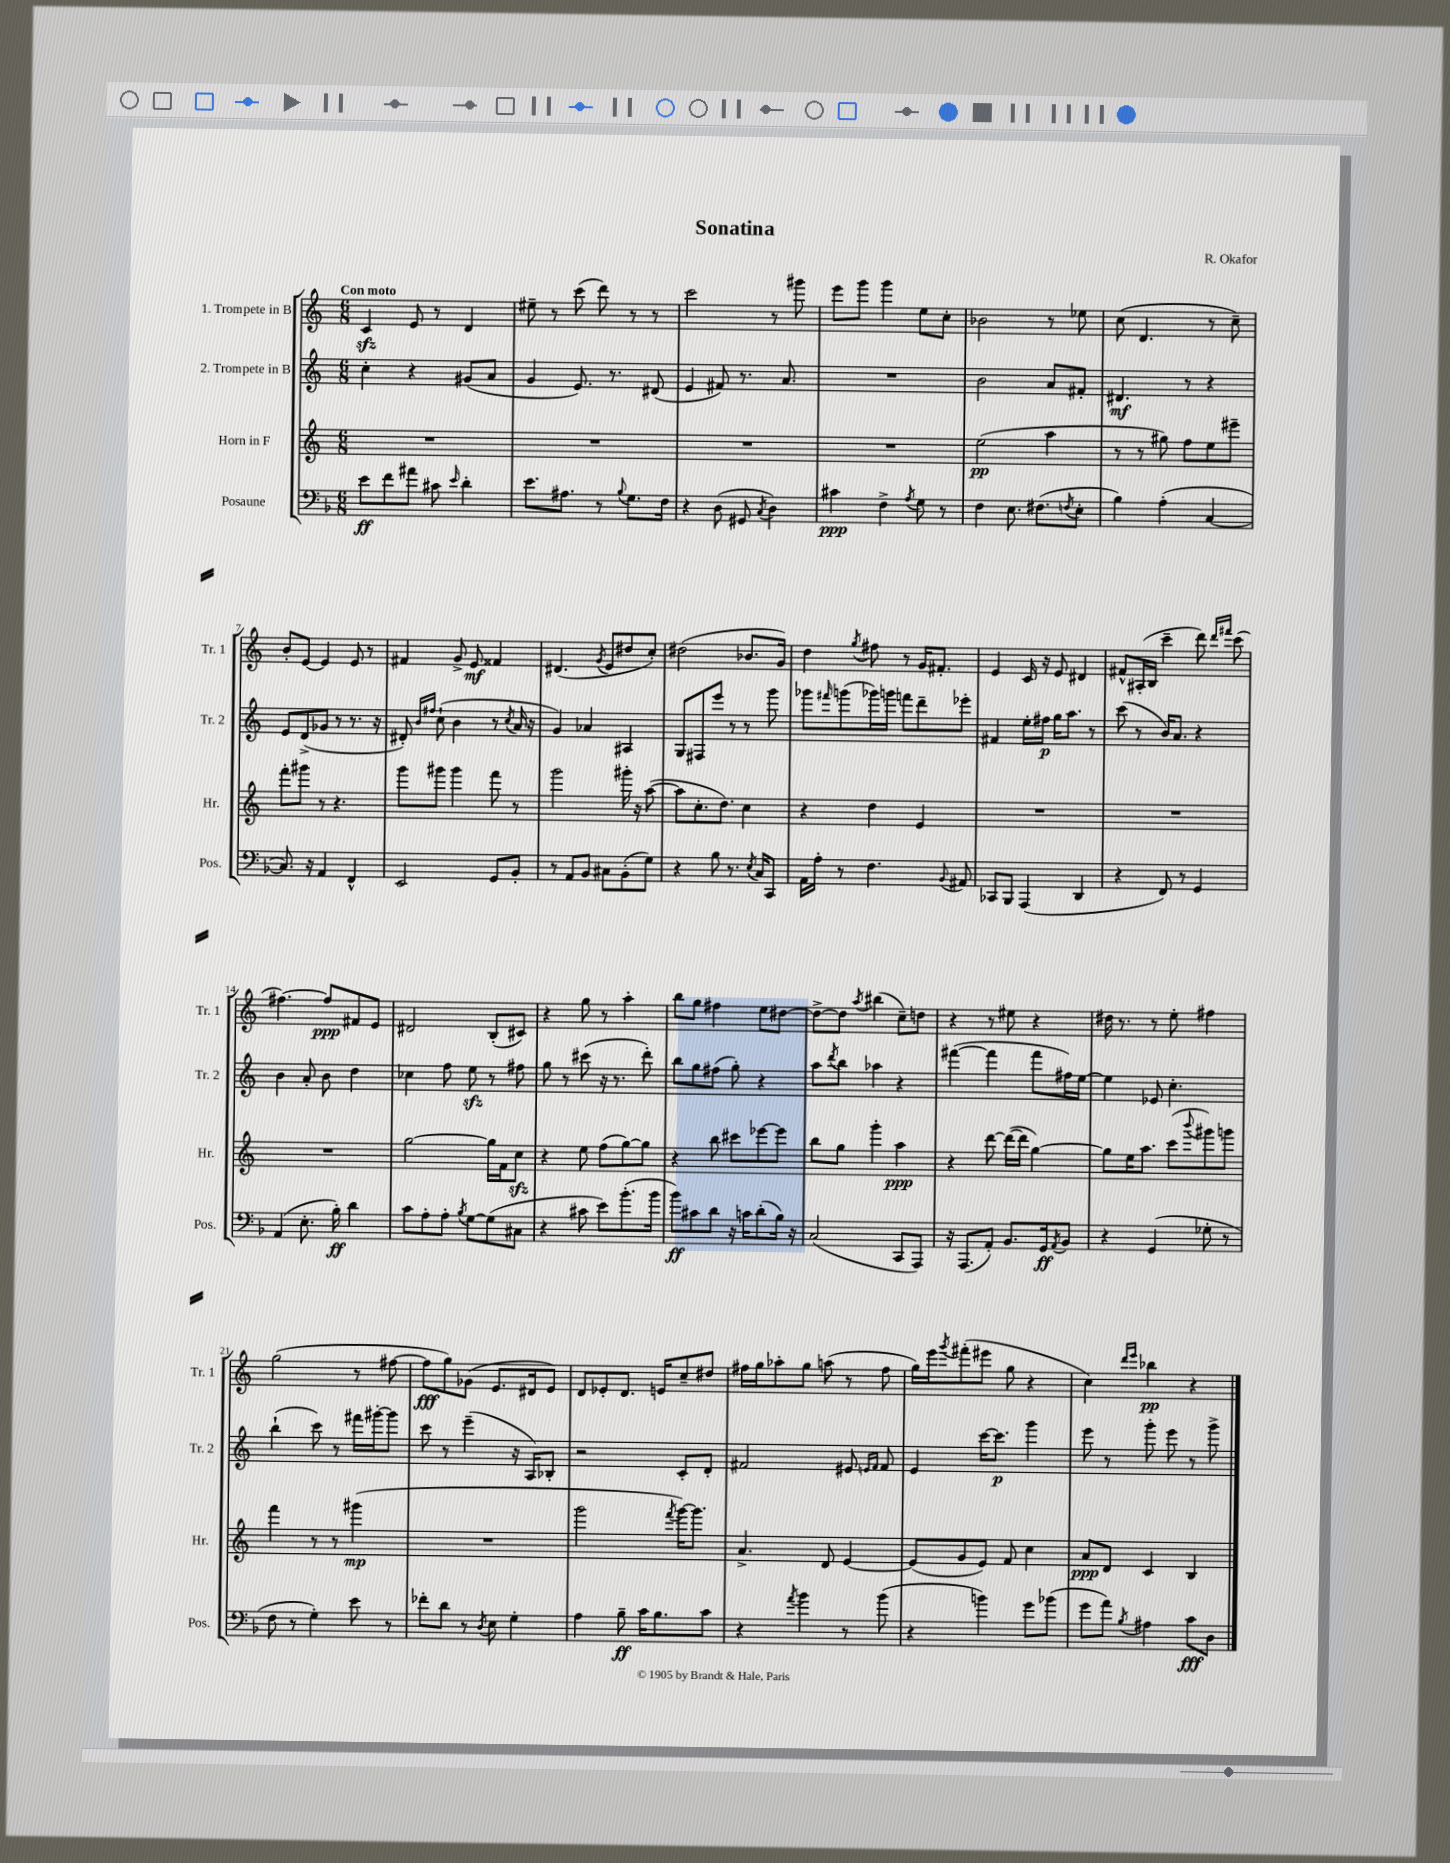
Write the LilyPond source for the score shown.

\header { title = "Sonatina" composer = "R. Okafor" }
<<
\new StaffGroup <<
\new Staff = "s0" \with { instrumentName = "1. Trompete in B" shortInstrumentName = "Tr. 1" } {
    \clef treble \key c \major \numericTimeSignature \time 6/8 \tempo "Con moto"
    c'4\sfz e'8 r8 d'4 |
    eis''8-- r8 c'''8( d'''8) r8 r8 |
    c'''2 r8 gis'''8 |
    e'''8 g'''8 g'''4 e''8 c''8-. |
    bes'2 r8 ees''8 |
    c''8( d'4. r8 c''8--) |
    b'8-. e'8~ e'4 e'8 r8 |
    fis'4 g'8-> e'8\mf fisis'4 |
    dis'4.( \acciaccatura { g'8 } e'8 dis''8 c''8-.) |
    dis''2( bes'8. g'16) |
    d''4 \acciaccatura { g''8 } fis''8 r8 g'16 fis'8.-. |
    e'4 c'16 r16 e'8 dis'4 |
    fis'8-^ ais16-.( b16 c'''4-- d'''8) \grace { d'''16 fis'''16 } c'''8( |
    fis''4.~) fis''8\ppp fis'8 e'8 |
    dis'2 b8-.( cis'8) |
    r4 g''8 r8 a''4-. |
    b''8 g''8 fis''4 e''8 dis''8~ |
    dis''8~-> dis''8 \acciaccatura { a''8 } bis''4( c''8--) d''8 |
    r4 r8 eis''8 r4 |
    dis''16 r8. r8 e''8-. fis''4 |
    g''2( r8 fis''8~ |
    fis''8\fff g''8) ges'8( e'8. dis'16 e'8) |
    d'8 ees'8-. d'8. e'16 c''8-- dis''8 |
    fis''16 g''16 aes''8-. g''8 a''8( r8 fis''8 |
    g''16) e'''16 \acciaccatura { g'''8 } fis'''8-.( eis'''8 g''8 r4 |
    c''4) \grace { d'''16 e'''16 } bes''4\pp r4 \bar "|." |
}
\new Staff = "s1" \with { instrumentName = "2. Trompete in B" shortInstrumentName = "Tr. 2" } {
    \clef treble \key c \major \numericTimeSignature \time 6/8
    c''4-. r4 gis'8( a'8 |
    g'4 e'8.) r8. dis'8( |
    e'4 fis'8) r8. a'8. |
    R2. |
    b'2 a'8 fis'8-. |
    dis'4.\mf r8 r4 |
    e'8 d'8->( ges'8 r8 r8. r16 |
    dis'8-.) \grace { b'16 fis''16 } c''8-!( b'4 r8 \acciaccatura { c''8 } a'16 r16 |
    g'4) aes'4 ais4 |
    g8 fis8 e'''8 r8 r8 g'''8 |
    ges'''8 \grace { fis'''16 } g'''8( ges'''16) g'''16 f'''8 d'''8-- ees'''8-. |
    fis'4 e''16-. fis''16\p g''16 a''8. r8 |
    c'''8( r8 b'16) a'8. r4 |
    b'4 a'8-. b'8 d''4 |
    ces''4 f''8 e''8\sfz r8 fis''8 |
    g''8 r8 cis'''8( r16 r8. d'''8-.) |
    b''8 g''8 fis''8( g''8-.) r4 |
    a''8 \acciaccatura { d'''8 } b''8 aes''4 r4 |
    fis'''4~( fis'''4 fis'''8 fis''16) e''16~ |
    e''4 ees'8 c''4.-. |
    b''4-!( c'''8) r8 fis'''16 gis'''16~-. gis'''8 |
    c'''8 r8 e'''4--( r16 a16) bes8-. |
    r2 c'8-. d'8-. |
    fis'2 eis'8 \grace { e'16 fis'16 } fis'8 |
    e'4 c'''16~ c'''8.\p g'''4 |
    e'''8 r8 g'''8-. e'''8 r8 g'''8-> \bar "|." |
}
\new Staff = "s2" \with { instrumentName = "Horn in F" shortInstrumentName = "Hr." } {
    \clef treble \key c \major \numericTimeSignature \time 6/8
    R2. |
    R2. |
    R2. |
    R2. |
    e''2\pp( a''4 |
    r8 r8 gis''8) f''8 e''8 eis'''8-- |
    f'''8-. gis'''8 r8 r4. |
    g'''8 gis'''8 gis'''4 f'''8 r8 |
    g'''2 gis'''16-. r16 a''8~( |
    a''8 c''8.-. d''8.) c''4 |
    r4 d''4 e'4 |
    R2. |
    R2. |
    R2. |
    g''2~ g''16 f'16 c''8\sfz |
    r4 e''8 f''8( g''8~) g''8 |
    r4 b''8 cis'''8 ees'''8~ ees'''8 |
    b''8 g''8 g'''4-. a''4\ppp |
    r4 d'''8~ d'''16~( d'''16 g''4~) |
    g''8 e''16 a''8. c'''8( \appoggiatura { b'''8 } gis'''8) g'''8 |
    f'''4 r8 r8 gis'''4\mp( |
    R2. |
    g'''2 \acciaccatura { f'''8 } g'''16~) g'''8. |
    a'4.-> d'8 e'4~ |
    e'8( g'8 e'8) f'8 c''4 |
    a'8\ppp d'8 c'4 b4 \bar "|." |
}
\new Staff = "s3" \with { instrumentName = "Posaune" shortInstrumentName = "Pos." } {
    \clef bass \key f \major \numericTimeSignature \time 6/8
    e'8\ff f'8 ais'8 cis'8 \grace { e'16 } d'4-. |
    e'8. ais8. r8 \appoggiatura { bes8 } g8. f16 |
    r4 d8( gis,8 \acciaccatura { c8 } d4) |
    cis'4\ppp f4-> \acciaccatura { a8 } g8 r8 |
    f4 e8. fis8.( \acciaccatura { f8 } e8-. |
    bes4) a4-.( c4~ |
    c8.) r16 a,4 f,4-^ |
    e,2 g,8 bes,8-. |
    r8 a,8 bes,8 cis8 bes,8-.( g8) |
    r4 bes8 r8. \acciaccatura { e8 } c16 c,8 |
    a,16 a16-. r8 f4. \appoggiatura { bes,8 } ais,8 |
    ces,8 bes,,8 a,,4( d,4 |
    r4 f,8) r8 g,4 |
    a,4( e8.-. bes16-.\ff) d'4 |
    c'8 a8-. a8-. \acciaccatura { bes8 } g8~ g8( cis8 |
    r4 cis'8 e'8) bes'8.-.( bes'16 |
    bes'8\ff) cis'8 d'8 r16 c'16 d'8-.( bes16) r16 |
    c2( c,8 a,,8) |
    r16 a,,8.( a,8-.) bes,8. g,16\ff \acciaccatura { a,8 } bes,8 |
    r4 g,4( ges8-. r8 |
    f8 r8 g4-.) e'8 r8 |
    fes'8-. d'8 r8 \acciaccatura { d8 } e8 g4-. |
    a4 bes8--\ff c'16 bes8. c'8 |
    r4 \acciaccatura { a'8 } bes'4 r8 bes'8( |
    r4 b'4) g'8 bes'8( |
    g'8 a'8) \acciaccatura { bes8 } ais4 c'8\fff d8 \bar "|." |
}
>>
>>
